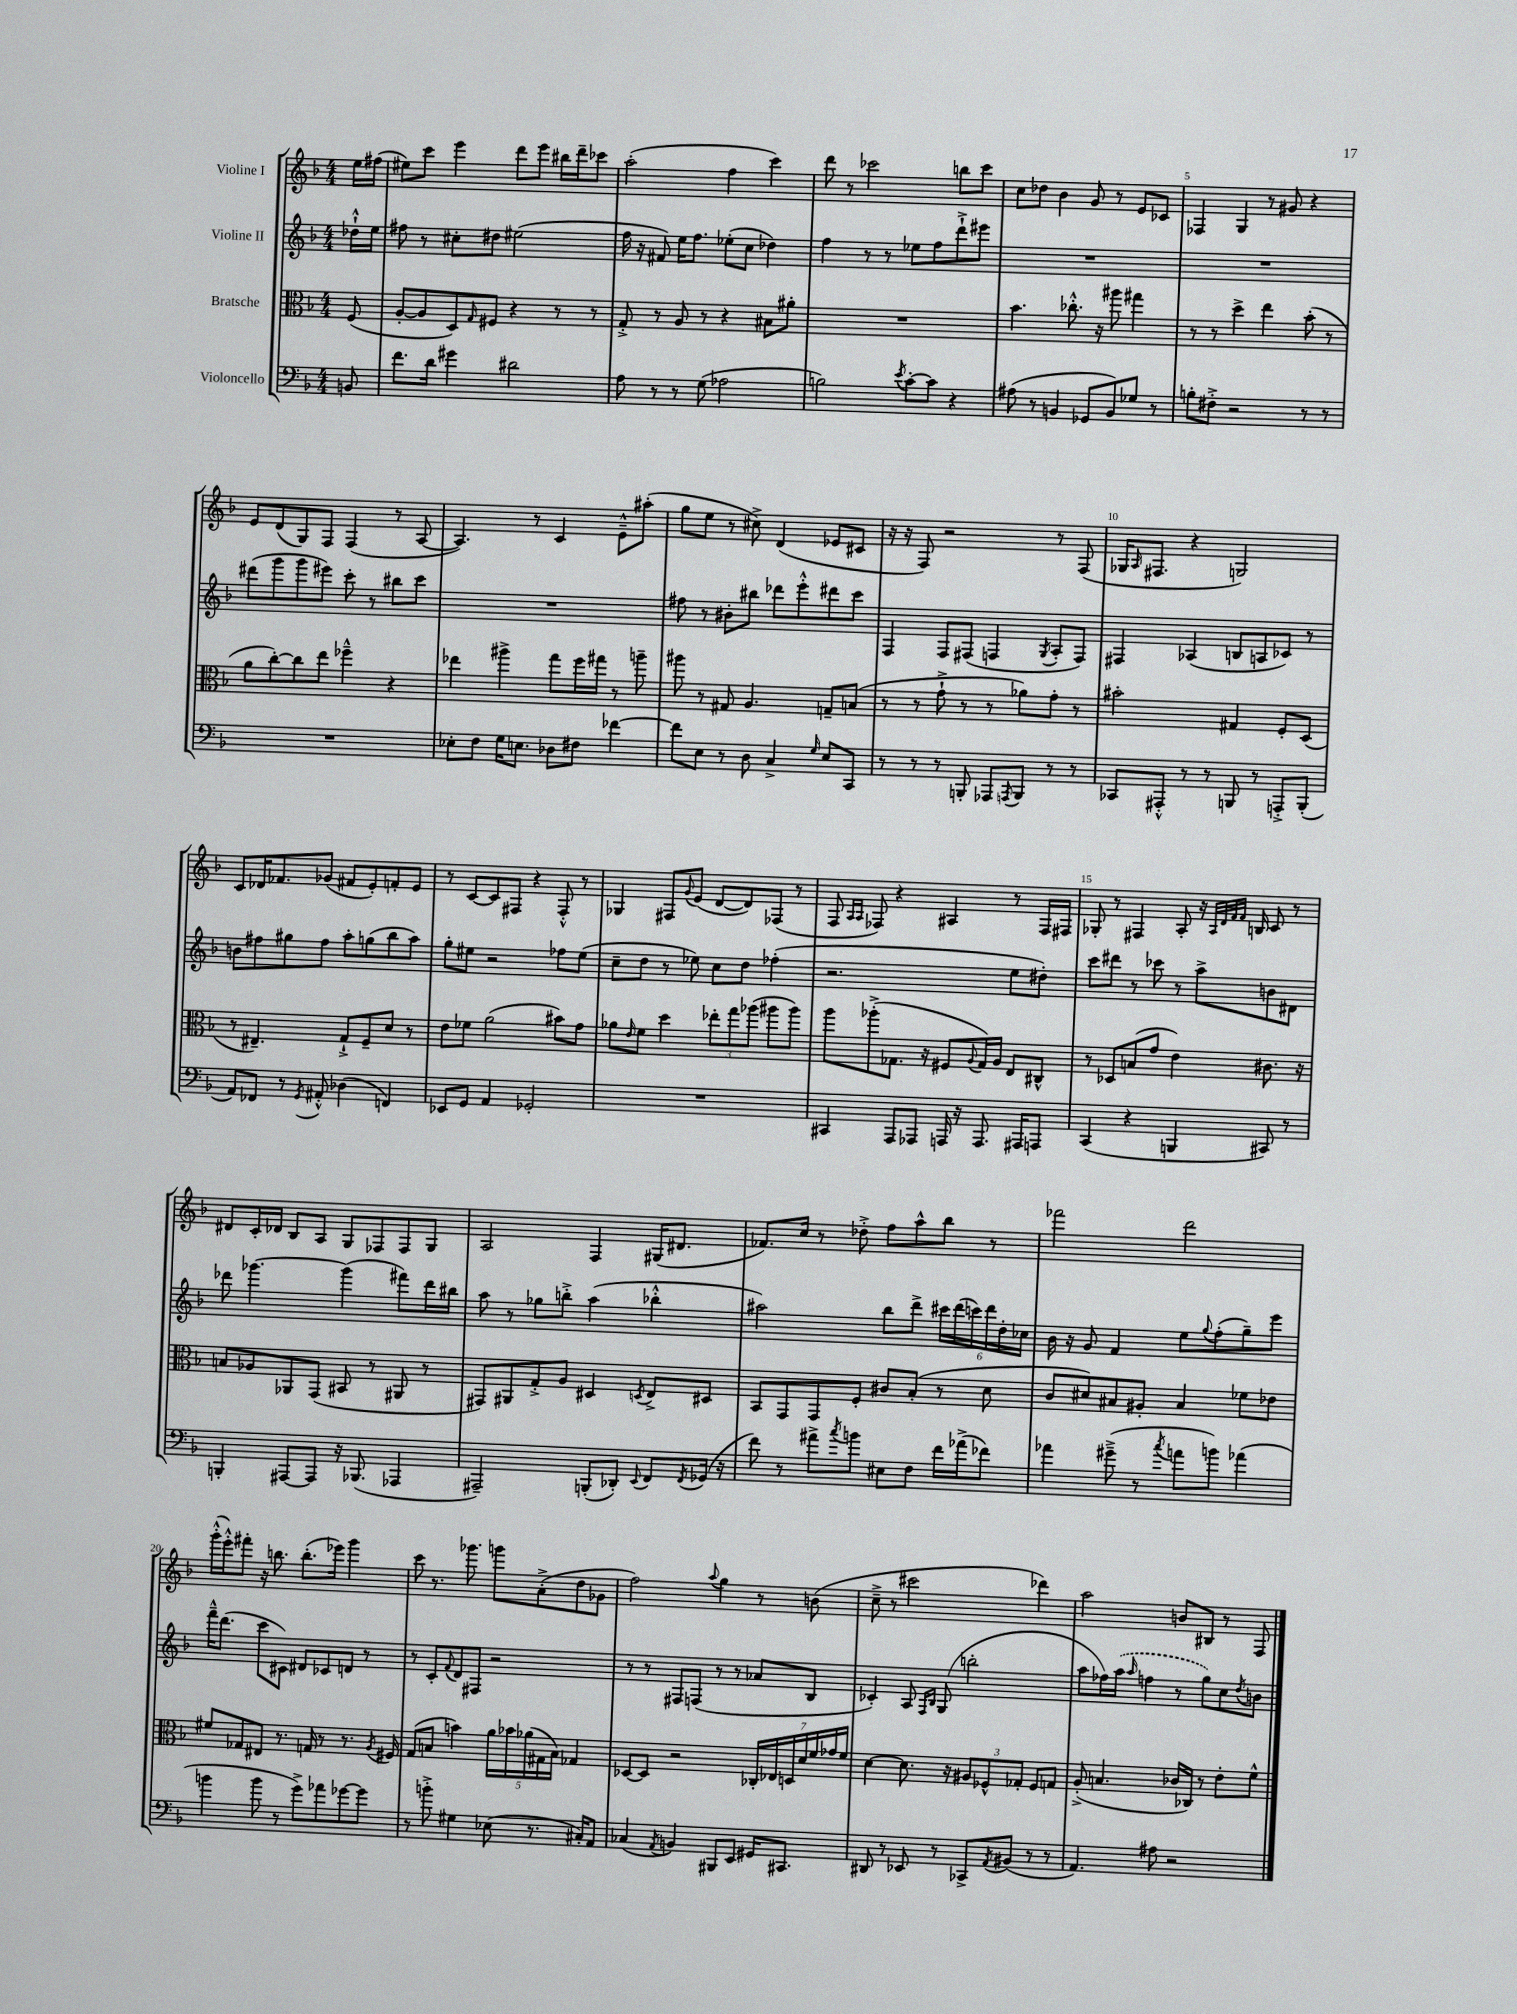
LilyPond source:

<<
\new StaffGroup <<
\new Staff = "s0" \with { instrumentName = "Violine I" } {
    \clef treble \key f \major \numericTimeSignature \time 4/4 \partial 8
    e''16 fis''16( |
    eis''8) c'''8 e'''4 d'''8 e'''8 bis''16 d'''16-- ces'''8 |
    a''2-.( f''4 c'''4) |
    d'''8 r8 ces'''2 b''8 ces'''8 |
    c''8 des''8 bes'4 g'8 r8 e'8 ces'8 |
    fes4 g4 r8 gis'8 r4 |
    e'8 d'8( g8) f8 f4( r8 a8~ |
    a4.) r8 c'4 e'8---^ ais''8-.( |
    g''8 e''8 r8 cis''8->) d'4( ees'8 cis'8 |
    r16 r16 f8) r2 r8 f8( |
    ges16 \grace { a16 } fis8. r4 g2) |
    c'8 des'16 fes'8. ges'8( fis'8 e'8-.) f'8-. e'8 |
    r8 c'8~ c'8 fis8 r4 fis8-.-^ r8 |
    ges4 fis8 \appoggiatura { g'8 } e'8( d'8~ d'8) fes8( r8 |
    f8 \grace { a16 a16 } fes8) r4 ais4 r8 fes16 fis16 |
    ges8-. r8 fis4 a8-. r16 \grace { a32 d'32 f'32 f'32 } b16 c'8 r8 |
    dis'8 c'16-. des'16 bes8 a8 g8 fes8 fes8 g8 |
    a2 f4 gis16( dis'8. |
    fes'8.) c''16 r8 des''8-.-> f''8 a''8-^ bes''8 r8 |
    fes'''2 d'''2 |
    g'''16-.-^( e'''16-.-^) fis'''8-. r16 b''8. b''8.-.( ees'''16) g'''4 |
    c'''8 r8. ges'''8. g'''8 a'8-.->( d''8 ges'8 |
    f''2) \appoggiatura { a''8 } g''4 r8 b'8( |
    c''8---> r8 cis'''2 des'''4) |
    a''2 b'8 bis8 r8 f8 \bar "|." |
}
\new Staff = "s1" \with { instrumentName = "Violine II" } {
    \clef treble \key f \major \numericTimeSignature \time 4/4 \partial 8
    des''16-!-^ e''16 |
    fis''8 r8 cis''8-. dis''8 eis''2( |
    f''16 r16 fis'8) e''16 f''8. ees''8-.( c''8 des''4) |
    f''4 r8 r8 ees''8 f''8 d'''8-!-> eis'''8 |
    R1 |
    R1 |
    dis'''8( g'''8 g'''8 eis'''8) c'''8-. r8 bis''8 c'''8 |
    R1 |
    fis''8 r8 bis'8-. bis''8 des'''8 e'''8-.-^ dis'''8 c'''8 |
    f4 f8 fis8( f4 \acciaccatura { g8 } a8-. f8) |
    fis4 aes4( b8 a8 ces'8) r8 |
    b'8 fis''8 gis''8 fis''8 a''8-. g''8( bes''8 a''8) |
    g''8-. eis''8 r2 fes''8 eis''8( |
    c''8-- d''8 r8 ees''8) c''8 d''8 fes''4-.( |
    r2. e''8 dis''8-.) |
    c'''8 dis'''8 r8 ces'''8 r8 a''8-> b'8 dis'8 |
    des'''8 ges'''4.~ ges'''4( fis'''8) des'''16 bis''16 |
    a''8 r8 ges''8 b''8-.-> a''4( bes''4-.-^ |
    ais''2) bes''8 d'''8-> \tuplet 6/4 { cis'''16 d'''16( c'''16) d'''16 d''16-. ces''16 } |
    bes'16 r16 g'8 f'4 e''8 \appoggiatura { g''8 } f''8-.( g''8--) e'''8 |
    f'''16---^ d'''8.( c'''8 cis'8) dis'8 ces'8 d'8 r8 |
    r8 c'8-. \appoggiatura { f'8 } d'8 fis8 r2 |
    r8 r8 fis8 f8( r8 r8 aes'8 bes8 |
    ces'4-.) a8 \grace { f16 bes16 } g8( b''2-. |
    a''8 fes''16) \once \slurDashed a''16( \grace { a''16 } f''4 r8 g''8) c''8 \acciaccatura { d''8 } b'8 \bar "|." |
}
\new Staff = "s2" \with { instrumentName = "Bratsche" } {
    \clef alto \key f \major \numericTimeSignature \time 4/4 \partial 8
    f8( |
    a8~-. a8 d8) \grace { g16 } fis8 r4 r8 r8 |
    g8-.-> r8 a8 r8 r4 bis8 ais'8-. |
    R1 |
    bes'4. ces''8.-.-^ r16 ais''8 gis''4 |
    r8 r8 d''4-> e''4 bes'8-.( r8 |
    a'8 c''8~-.) c''8 e''8 fes''4---^ r4 |
    ees''4 ais''4-> g''8 f''16 gis''16 r8 a''8-- |
    ais''8 r8 gis8 a4. g8-- b8( |
    r8 r8 g'8-!-> r8 r8 aes'8) g'8-. r8 |
    bis'2-. gis4 f8-. d8( |
    r8 eis4.--) g8-!-> f8-- d'8 r8 |
    e'8 fes'8 a'2( bis'8) g'8 |
    aes'8 \grace { e'16 } f'8 d''4 \tuplet 3/2 { ees''8-. g''8 aes''8( } ais''8 ais''8) |
    a''8 aes''8-.->( ges8. r16 fis8 \appoggiatura { a8 } ges16) a16 e8 cis8-^ |
    r8 des8 b8( g'8 e'4) cis'8. r16 |
    b8 aes8 aes,8 g,8( bis,8 r8 ais,8 r8 |
    gis,8) ais,8 g8-.-> a8 dis4 \acciaccatura { d8 } e8-> dis8 |
    bes,8 g,8 g,8 f8-. cis'8 bes8-.( r8 d'8 |
    c'8 dis'8) bis8 ais8-. bis4 fes'8 ees'8 |
    fis'8 ges8 eis8 r8. g16 r8 r8. \acciaccatura { a8 } fis16 |
    g8( b8 b'4) \tuplet 5/4 { a'16 bes'16 aes'16( gis16 b16) } ges4 |
    des8~ des8 r2 \tuplet 7/4 { ces16-. ees16 d16 d'16 f'16 ges'16 f'16 } |
    d'4~ d'8. r16 \tuplet 3/2 { ais8 fes8-^ ges8-. } fes8 g8 |
    a8-.->( b4. ces'16 ces16) r8 e'8-. f'8-^ \bar "|." |
}
\new Staff = "s3" \with { instrumentName = "Violoncello" } {
    \clef bass \key f \major \numericTimeSignature \time 4/4 \partial 8
    b,8 |
    f'8. d'16 gis'4 dis'2 |
    a8 r8 r8 g8( aes2 |
    b2) \acciaccatura { e'8 } c'8~-. c'8 r4 |
    ais8( r8 b,4 ges,8 b,8) ges8 r8 |
    b8-. fis8-.-> r2 r8 r8 |
    R1 |
    ees8-. f8 g16 e8. des8 fis8 fes'4~ |
    fes'8 e8 r8 d8 c4-> \grace { g16 } e8 c,8 |
    r8 r8 r8 b,,8-. aes,,8 \acciaccatura { a,,8 } b,,8 r8 r8 |
    ces,8 ais,,8-.-^ r8 r8 b,,8 r8 a,,8-.-> b,,8-.( |
    a,8) fes,8 r8 \acciaccatura { g,8 } ais,8-.-^ des4( f,4) |
    ees,8 g,8 a,4 ges,2-. |
    R1 |
    cis,4 a,,8 aes,,8 a,,16 r16 a,,8. ais,,16 a,,8 |
    c,4( r4 b,,4 cis,8) r8 |
    b,,4-. ais,,8~ ais,,8 r16 bes,,8.( aes,,4 |
    ais,,2--) b,,8-.( des,8-.) \appoggiatura { e,8 } f,8 \acciaccatura { f,8 } ges,16( r16 |
    f'8) r8 ais'8-> \acciaccatura { c''8 } b'8 eis8 f8 f'16 aes'16->( fes'8) |
    aes'4 gis'8--->( r8 \acciaccatura { c''8 } a'8 b'8) aes'4( |
    b'4 b'8 r8 g'8->) aes'8 ges'8~ ges'8 |
    r8 b'8-.-> gis4 ees8( r8. cis16-.) a,8 |
    ces4( \acciaccatura { a,8 } b,4) bis,,8 e,8 gis,16 cis,8. |
    dis,8 r8 ees,8 r8 ces,8-> \acciaccatura { a,8 } bis,8( r8 r8 |
    a,4.) ais8 r2 \bar "|." |
}
>>
>>
\layout { \context { \Score \override BarNumber.break-visibility = ##(#f #t #t) barNumberVisibility = #(every-nth-bar-number-visible 5) } }
